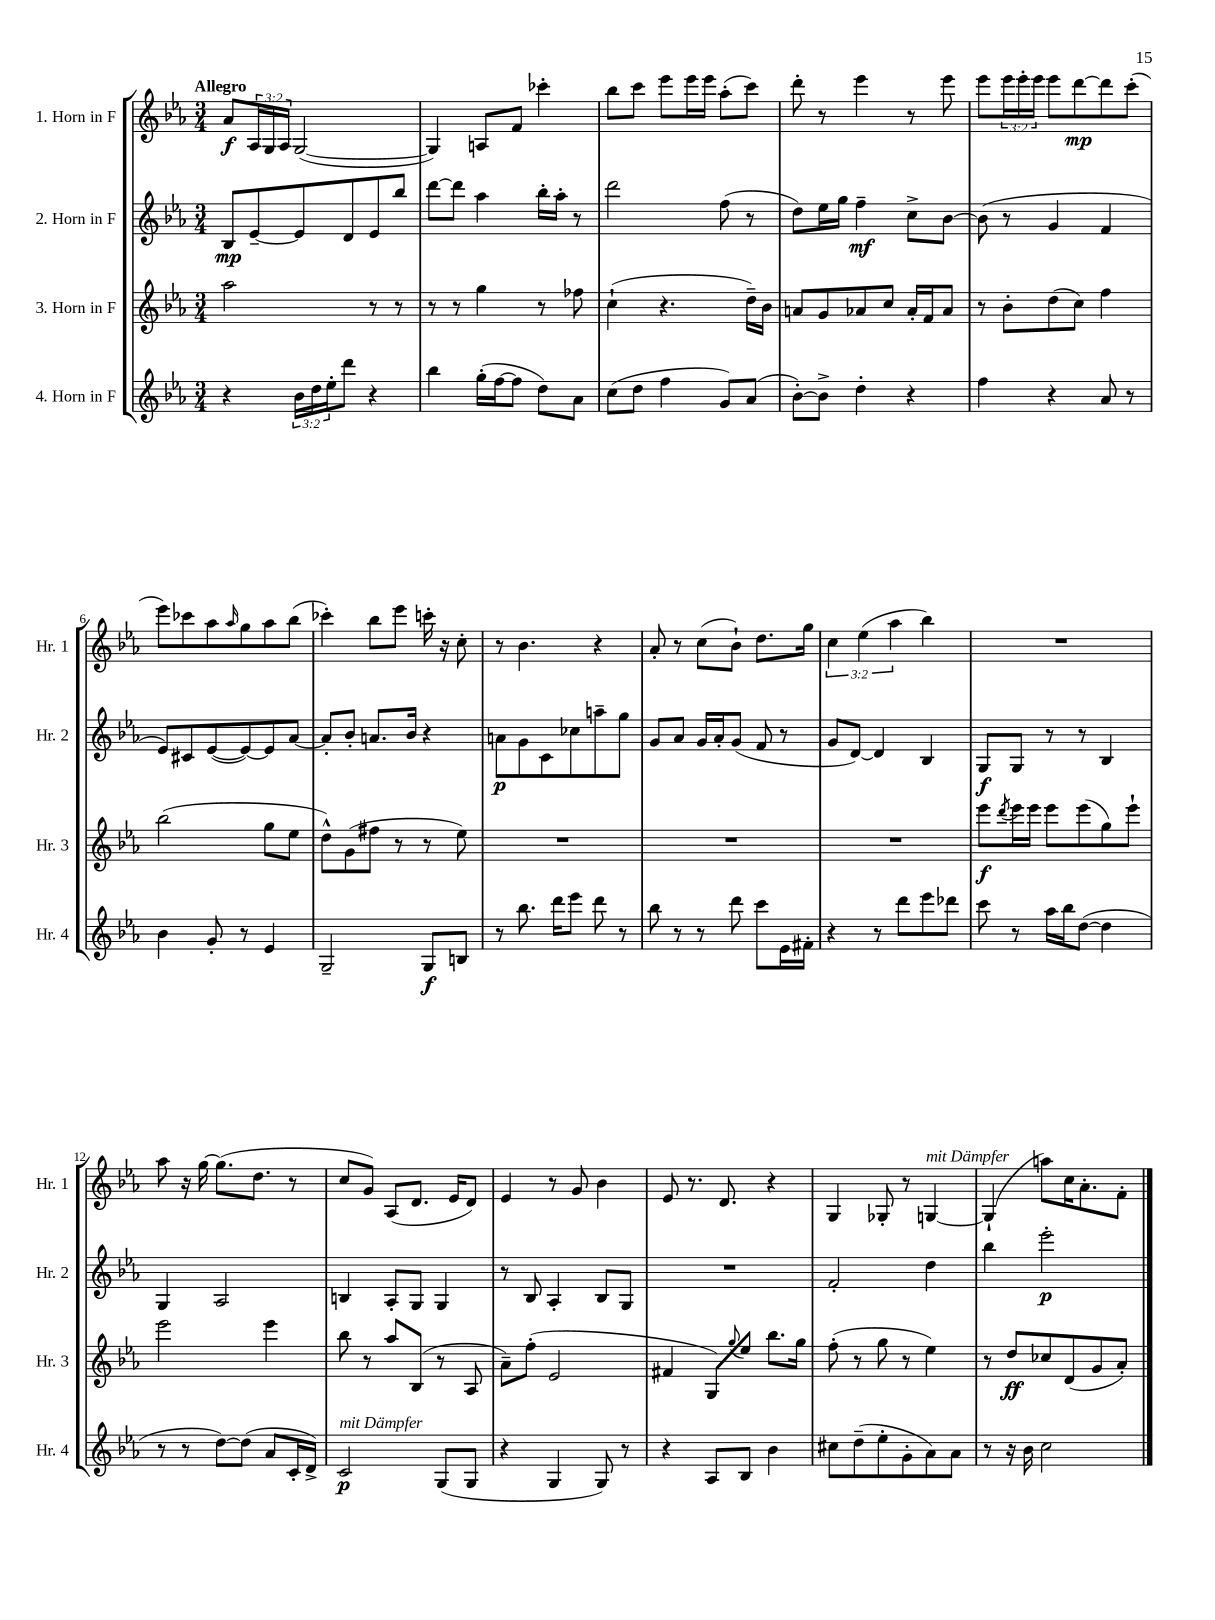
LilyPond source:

<<
\new StaffGroup <<
\new Staff = "s0" \with { instrumentName = "1. Horn in F" shortInstrumentName = "Hr. 1" } {
    \clef treble \key ees \major \numericTimeSignature \time 3/4 \override Staff.TupletNumber.text = #tuplet-number::calc-fraction-text \tempo "Allegro"
    aes'8\f \tuplet 3/2 { aes16 g16 aes16 } g2~( |
    g4) a8 f'8 ces'''4-. |
    bes''8 c'''8 ees'''8 ees'''16 ees'''16 aes''8-.( c'''8) |
    d'''8-. r8 ees'''4 r8 ees'''8 |
    ees'''8 \tuplet 3/2 { ees'''16 ees'''16-. ees'''16 } ees'''8 d'''8~\mp d'''8 c'''8-.( |
    ees'''8) ces'''8 aes''8 \grace { aes''16 } g''8 aes''8 bes''8( |
    ces'''4-.) bes''8 ees'''8 c'''16-. r16 c''8-. |
    r8 bes'4. r4 |
    aes'8-. r8 c''8( bes'8-!) d''8. g''16 |
    \tuplet 3/2 { c''4 ees''4( aes''4 } bes''4) |
    R2. |
    aes''8 r16 g''16~ g''8.( d''8. r8 |
    c''8 g'8) aes8( d'8. ees'16 d'8) |
    ees'4 r8 g'8 bes'4 |
    ees'8 r8. d'8. r4 |
    g4 ges8-. r8 g4~^\markup { \italic "mit Dämpfer" } |
    g4-!( a''8) c''16 aes'8.-. f'8-. \bar "|." |
}
\new Staff = "s1" \with { instrumentName = "2. Horn in F" shortInstrumentName = "Hr. 2" } {
    \clef treble \key ees \major \numericTimeSignature \time 3/4
    bes8\mp ees'8~-- ees'8 d'8 ees'8 bes''8 |
    d'''8~ d'''8 aes''4 bes''16-. aes''16-. r8 |
    d'''2 f''8( r8 |
    d''8) ees''16 g''16 f''4--\mf c''8-> bes'8~ |
    bes'8( r8 g'4 f'4 |
    ees'8) cis'8 ees'8~( ees'8~) ees'8 aes'8~ |
    aes'8-. bes'8-. a'8. bes'16 r4 |
    a'8\p g'8 c'8 ces''8 a''8-- g''8 |
    g'8 aes'8 g'16 aes'16-. g'8( f'8 r8 |
    g'8 d'8~) d'4 bes4 |
    g8\f g8 r8 r8 bes4 |
    g4 aes2 |
    b4 aes8-. g8 g4 |
    r8 bes8 aes4-. bes8 g8 |
    R2. |
    f'2-. d''4 |
    bes''4 ees'''2-.\p \bar "|." |
}
\new Staff = "s2" \with { instrumentName = "3. Horn in F" shortInstrumentName = "Hr. 3" } {
    \clef treble \key ees \major \numericTimeSignature \time 3/4
    aes''2 r8 r8 |
    r8 r8 g''4 r8 fes''8 |
    c''4-!( r4. d''16--) bes'16 |
    a'8 g'8 aes'8 c''8 aes'16-. f'16 aes'8 |
    r8 bes'8-. d''8( c''8) f''4 |
    bes''2( g''8 ees''8 |
    d''8-^) g'8( fis''8 r8 r8 ees''8) |
    R2. |
    R2. |
    R2. |
    ees'''8\f \acciaccatura { d'''8 } ees'''16 ees'''16 ees'''8 ees'''8( g''8) ees'''8-! |
    ees'''2 ees'''4 |
    bes''8 r8 aes''8 bes8( r8 aes8 |
    aes'8--) f''8-.( ees'2 |
    fis'4 g8) \appoggiatura { g''8 } ees''8 bes''8. g''16 |
    f''8-.( r8 g''8 r8 ees''4) |
    r8 d''8\ff ces''8 d'8( g'8 aes'8-.) \bar "|." |
}
\new Staff = "s3" \with { instrumentName = "4. Horn in F" shortInstrumentName = "Hr. 4" } {
    \clef treble \key ees \major \numericTimeSignature \time 3/4 \override Staff.TupletNumber.text = #tuplet-number::calc-fraction-text
    r4 \tuplet 3/2 { bes'16 d''16 ees''16-. } d'''8 r4 |
    bes''4 g''16-.( f''16~ f''8 d''8) aes'8 |
    c''8( d''8 f''4 g'8) aes'8( |
    bes'8~-.) bes'8-> d''4-. r4 |
    f''4 r4 aes'8 r8 |
    bes'4 g'8-. r8 ees'4 |
    g2-- g8\f b8 |
    r8 bes''8. d'''16 ees'''8 d'''8 r8 |
    bes''8 r8 r8 d'''8 c'''8 ees'16 fis'16-. |
    r4 r8 d'''8 ees'''8 des'''8 |
    c'''8 r8 aes''16 bes''16 d''8~( d''4 |
    r8 r8 d''8~) d''8( aes'8 c'16-. d'16->) |
    c'2\p^\markup { \italic "mit Dämpfer" } g8( g8 |
    r4 g4 g8) r8 |
    r4 aes8 bes8 bes'4 |
    cis''8 d''8--( ees''8-. g'8-. aes'8) aes'8 |
    r8 r16 bes'16 c''2 \bar "|." |
}
>>
>>
